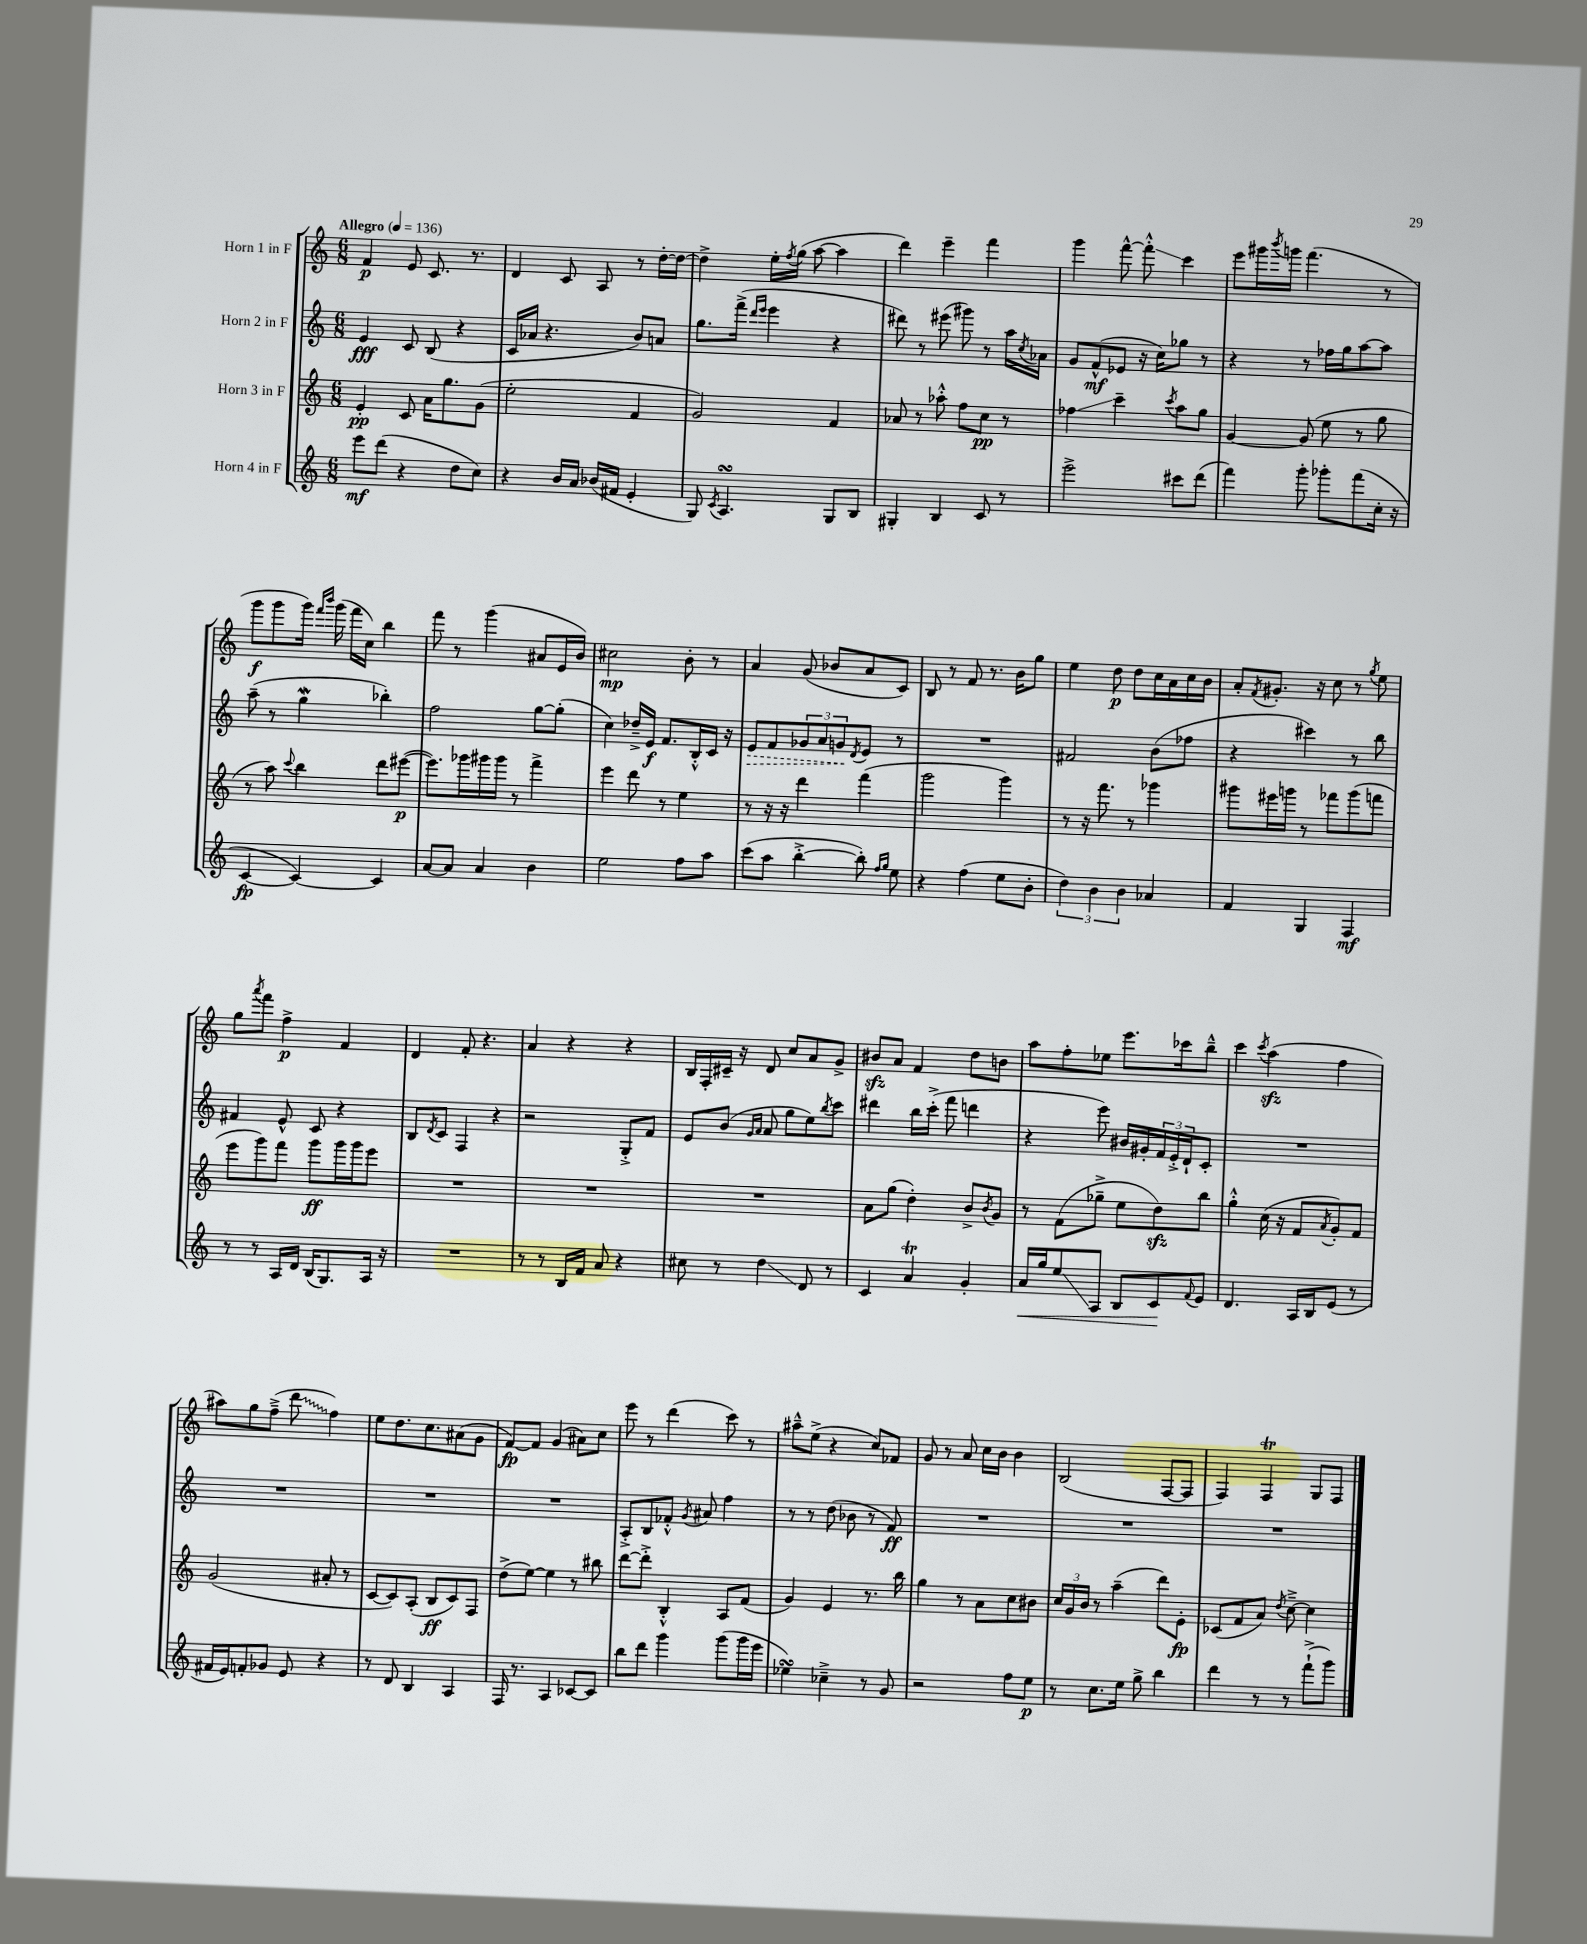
<<
\new StaffGroup <<
\new Staff = "s0" \with { instrumentName = "Horn 1 in F" } {
    \clef treble \key c \major \numericTimeSignature \time 6/8 \tempo "Allegro" 4 = 136
    f'4\p e'8 c'8. r8. |
    d'4 c'8 a8 r8 d''16~-. d''16~ |
    d''4-> e''16-. \acciaccatura { f''8 } g''16( a''8~ a''4 |
    d'''4) e'''4-- f'''4 |
    g'''4 f'''8~-^ f'''8-.-^\glissando c'''4 |
    e'''8 gis'''16 \acciaccatura { b'''8 } g'''16 f'''4.( r8 |
    g'''8\f g'''8 g'''16) \grace { f'''16 b'''16 } g'''16( f'''16 c''16) b''4 |
    f'''8 r8 g'''4( ais'8 e'16 b'16) |
    cis''2\mp b'8-. r8 |
    a'4 g'8( bes'8 a'8 c'8) |
    b8 r8 f'8 r8. b'16 g''8 |
    e''4 d''8\p d''8 c''16 a'16 c''16 b'16 |
    a'8-. \acciaccatura { f'8 } gis'8.-. r16 c''8 r8 \acciaccatura { g''8 } e''8 |
    g''8 \acciaccatura { a'''8 } f'''8 f''4->\p f'4 |
    d'4 f'8-. r4. |
    a'4 r4 r4 |
    b16 f16-. cis'16-- r16 d'8 c''8 a'8 g'8-> |
    bis'8\sfz a'8 f'4 d''8 b'8 |
    a''8 f''8-. ees''8 e'''8. ces'''16 b''8---^ |
    c'''4 \acciaccatura { c'''8 } a''4\sfz( f''4 |
    ais''8) g''8 f''8--->( \once \override Glissando.style = #'zigzag d'''8\glissando f''4) |
    e''8 d''8. c''8. ais'8( g'8 |
    f'8~\fp) f'8 g'4( ais'8) c''8 |
    e'''8 r8 d'''4( c'''8) r8 |
    ais''8---^ e''8->( r4 c''8) fes'8 |
    g'8 r8 a'8 c''16 b'16 b'4 |
    b2( f8~ f8 |
    f4) f4\trill g8 f8 \bar "|." |
}
\new Staff = "s1" \with { instrumentName = "Horn 2 in F" } {
    \clef treble \key c \major \numericTimeSignature \time 6/8
    e'4\fff c'8 b8( r4 |
    c'16 aes'16 r4. b'8) a'8 |
    g''8. f'''16->( \grace { d'''16 e'''16 } e'''4 r4 |
    dis'''8) r8 eis'''8( gis'''8) r8 a''16 \acciaccatura { c''8 } aes'16 |
    g'8 f'8-^\mf( ees'8 r16 c''16) ges''8 r8 |
    r4 r8 fes''16 g''16 a''8~ a''8 |
    a''8--( r8 g''4\mordent bes''4-.) |
    f''2 g''8~ g''8-.( |
    c''4) des''16---> e'16\f f'8. b16-.-^ c'16 r16 |
    \once \override Hairpin.style = #'dashed-line e'8\> f'8 \tuplet 3/2 { ges'8 a'8 g'8\! } \acciaccatura { d'8 } e'8 r8 |
    R2. |
    fis'2 b'8( fes''8 |
    r4 cis'''4) r8 b''8 |
    fis'4 e'8-^ c'8 r4 |
    b8 \acciaccatura { d'8 } c'8 f4 r4 |
    r2 g8-.-> f'8 |
    e'8 b'8( \grace { g'16 a'16 } a'8 g''8 e''8) \acciaccatura { b''8 } c'''8 |
    dis'''4 b''16 c'''16-.->( f'''8 d'''4 |
    r4 e'''8) bis'16 gis'16-. \tuplet 3/2 { f'16 e'16-.-> d'16-! } c'8-. |
    R2. |
    R2. |
    R2. |
    R2. |
    a8-.-> b8 fes'8-.-^ \acciaccatura { g'8 } ais'8 f''4 |
    r8 r8 d''8( bes'8 r8 f'8\ff) |
    R2. |
    R2. |
    R2. \bar "|." |
}
\new Staff = "s2" \with { instrumentName = "Horn 3 in F" } {
    \clef treble \key c \major \numericTimeSignature \time 6/8
    e'4-.\pp c'8 a'16 g''8. g'8( |
    e''2-. f'4 |
    g'2) f'4 |
    aes'8 r8 aes''8-.-^ f''8 c''8\pp r8 |
    fes''4\glissando c'''4-- \acciaccatura { c'''8 } a''8 g''8 |
    g'4~ g'8( e''8 r8 g''8 |
    r8 a''8) \appoggiatura { c'''8 } b''4 d'''8 eis'''8~\p( |
    eis'''8.) ges'''16 gis'''16 gis'''16 r8 f'''4-> |
    e'''4 d'''8 r8 e''4 |
    r8 r16 r16 d'''4 f'''4( |
    g'''2 g'''4) |
    r8 r16 f'''8. r8 ges'''4 |
    gis'''8 eis'''16 g'''16 r8 fes'''8 g'''8( f'''8 |
    e'''8 g'''8) f'''8 g'''8\ff g'''16 g'''16 e'''8 |
    R2. |
    R2. |
    R2. |
    a'8 g''8( d''4-.) b'8-> \acciaccatura { b'8 } g'8 |
    r8 f'8( ges''8---> e''8 d''8\sfz) b''8 |
    g''4-.-^ c''16( r16 f'8 \acciaccatura { a'8 } g'8-.) f'8 |
    g'2( ais'8-. r8 |
    c'8~ c'8) a8-.( b8\ff c'8) f8 |
    d''8->( e''8~) e''4 r8 bis''8 |
    d'''8~ d'''8-.-> b4-.-^ a8 f'8( |
    g'4) e'4 r8. b''16 |
    g''4 r8 a'8 c''8 bis'8 |
    \tuplet 3/2 { c''16 g'16 b'16 } r8 a''4--( d'''8) e'8-.\fp |
    ces'8( f'8 a'8) \acciaccatura { d''8 } c''8~---> c''4 \bar "|." |
}
\new Staff = "s3" \with { instrumentName = "Horn 4 in F" } {
    \clef treble \key c \major \numericTimeSignature \time 6/8
    e'''8\mf d'''8( r4 d''8 c''8) |
    r4 b'16 a'16 bes'16( fis'16 e'4-. |
    g8) \acciaccatura { c'8 } a4.\turn g8 b8 |
    gis4-. b4 c'8 r8 |
    e'''2-> cis'''8 d'''8( |
    f'''4) g'''8-. ges'''8-. f'''8( c''16-. r16 |
    c'4~\fp c'4~) c'4 |
    a'8~ a'8 a'4 b'4 |
    e''2 f''8 a''8 |
    c'''8( a''8 b''4~-.-> b''8-.) \grace { f''16 g''16 } e''8 |
    r4 f''4( e''8 b'8-. |
    \tuplet 3/2 { d''4) b'4 b'4 } aes'4 |
    f'4 g4 f4\mf |
    r8 r8 a16 d'16 b16( g8.) a16 r16 |
    R2. |
    r8 r8 b16 f'16 a'8 r4 |
    cis''8 r8 d''4\glissando d'8 r8 |
    c'4 a'4\trill g'4-. |
    a'16\< g''16 e''8\glissando a8 b8 c'8\! \appoggiatura { f'8 } e'8 |
    d'4. a16 b16 e'8( r8 |
    fis'16 e'16) f'8-. ges'8 e'8 r4 |
    r8 d'8 b4 a4 |
    f16 r8. a4 ces'8~ ces'8 |
    b''8 d'''8 g'''4 g'''8( g'''16 e'''16 |
    ees''4\turn) ces''4---> r8 g'8 |
    r2 f''8 e''8\p |
    r8 c''8. e''16 g''8-> b''4 |
    d'''4 r8 r8 f'''8-!->( g'''8) \bar "|." |
}
>>
>>
\layout { \context { \Score \remove "Bar_number_engraver" } }
